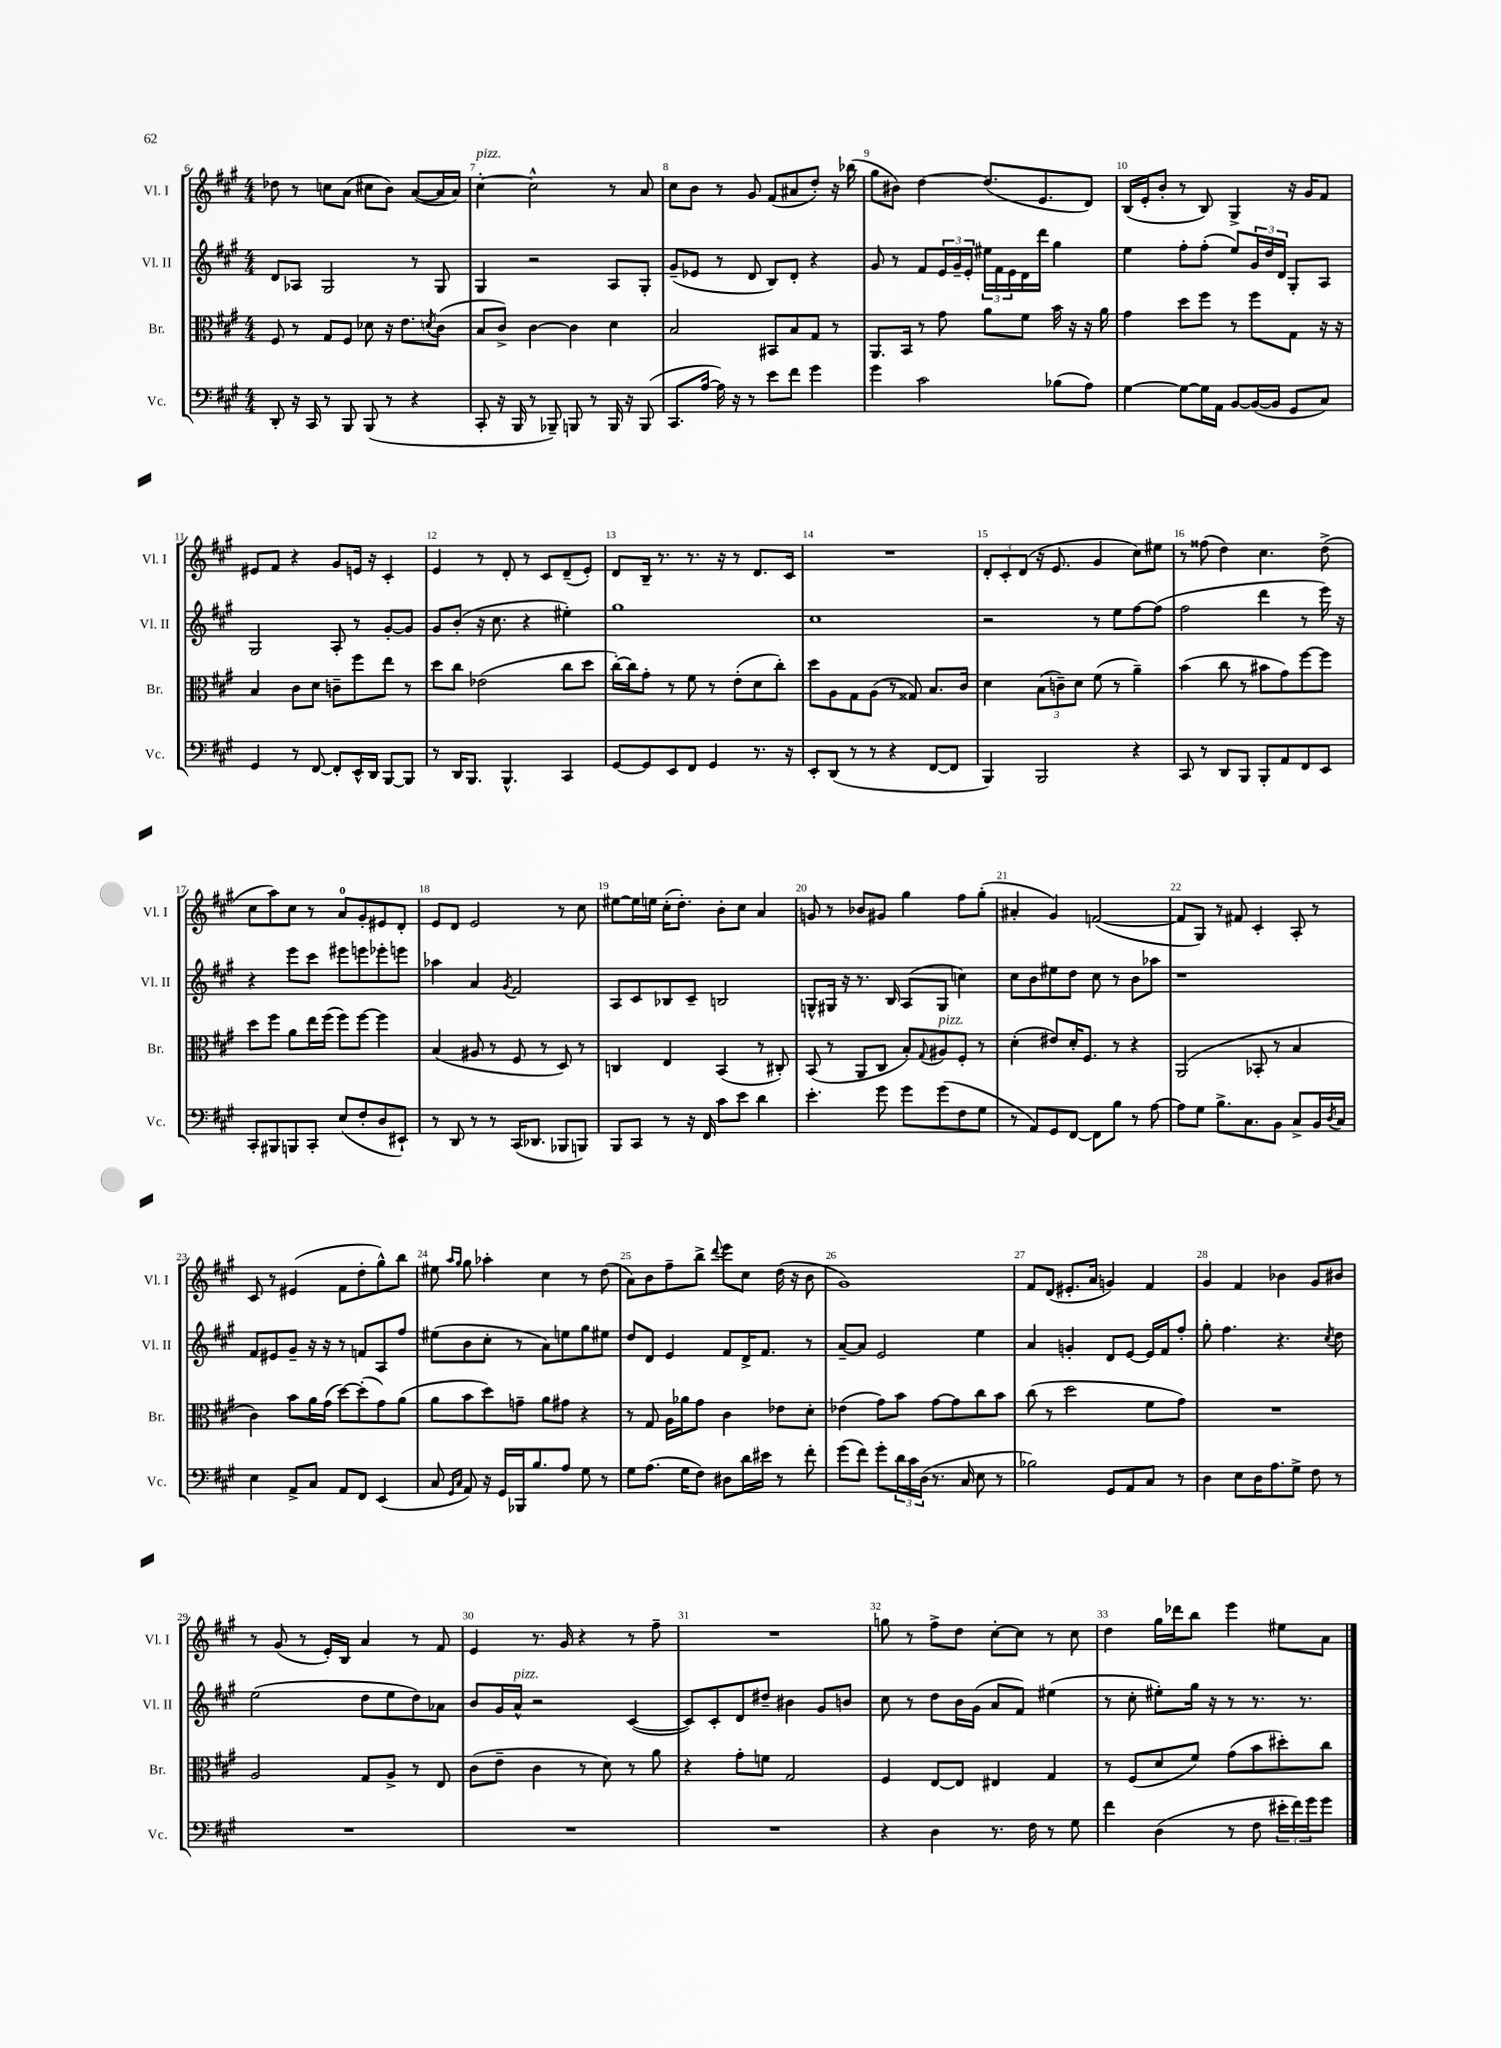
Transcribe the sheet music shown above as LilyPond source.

<<
\new StaffGroup <<
\new Staff = "s0" \with { instrumentName = "Vl. I" shortInstrumentName = "Vl. I" } {
    \clef treble \key a \major \numericTimeSignature \time 4/4
    des''8 r8 c''8 a'8( cis''8 b'8) a'8~( a'16 a'16) |
    cis''4~-.^\markup { \italic "pizz." } cis''2-^ r8 a'8 |
    cis''8 b'8 r8 gis'8 fis'8( ais'8 d''8-.) r16 bes''16( |
    gis''8 bis'8) d''4~ d''8.( e'8. d'8) |
    b16( e'16-. b'8-. r8 b8) gis4-> r16 gis'16 fis'8 |
    eis'8 fis'8 r4 gis'8 e'16 r16 cis'4-. |
    e'4 r8 d'8-. r8 cis'8 d'8--( e'8-.) |
    d'8 b16-- r8. r8. r16 r8 d'8. cis'16 |
    R1 |
    \tuplet 3/2 { d'8-. cis'8-. d'8( } r16 e'8. gis'4 cis''8) eis''8 |
    r8 fisis''8( d''4) cis''4. d''8->( |
    cis''8 a''8) cis''8 r8 a'8-0 gis'8-. eis'8 d'8-. |
    e'8 d'8 e'2 r8 cis''8 |
    eis''8~ eis''16 e''16 cis''16-.( d''8.-.) b'8-. cis''8 a'4 |
    g'8 r8 bes'8 gis'8 gis''4 fis''8 gis''8-.( |
    ais'4-. gis'4) f'2~( |
    f'8 gis8) r8 fis'8 cis'4-. a8-. r8 |
    cis'8 r8 eis'4( fis'8 d''8-. gis''8-^) b''8 |
    eis''8 \grace { a''16 gis''16 } gis''8 aes''4-. cis''4 r8 d''8( |
    a'8) b'8 fis''8-- b''8-> \appoggiatura { d'''8 } e'''8 cis''8 d''16( r16 b'8 |
    gis'1) |
    fis'8 d'8( eis'8.-. a'16 g'4) fis'4 |
    gis'4 fis'4 bes'4 gis'8 bis'8 |
    r8 gis'8( r8 e'16-.) b16 a'4 r8 fis'8 |
    e'4 r8. gis'16 r4 r8 fis''8-- |
    R1 |
    g''8 r8 fis''8-> d''8 cis''8~-. cis''8 r8 cis''8 |
    d''4 gis''16 des'''16 b''8 e'''4 eis''8 a'8 \bar "|." |
}
\new Staff = "s1" \with { instrumentName = "Vl. II" shortInstrumentName = "Vl. II" } {
    \clef treble \key a \major \numericTimeSignature \time 4/4
    d'8 aes8 gis2 r8 gis8 |
    gis4 r2 a8 gis8-. |
    gis'8--( ees'8 r8 d'8 b8) d'8-. r4 |
    gis'8 r8 fis'8 \tuplet 3/2 { e'16 gis'16-- e'16-. } \tuplet 3/2 { eis''16 fis'16 e'16 } d'16 d'''16 gis''4 |
    e''4 fis''8-. fis''8-.( e''8) \tuplet 3/2 { gis'16 d''16 d'16 } gis8-. a8 |
    gis2 a8-. r8 gis'8~-. gis'8 |
    gis'8 b'8-.( r16 cis''8. r4 eis''4-.) |
    gis''1 |
    cis''1 |
    r2 r8 e''8 fis''8~ fis''8( |
    fis''2 d'''4 r8 e'''16) r16 |
    r4 e'''8 cis'''8 eis'''8 e'''8 ees'''8-. e'''8 |
    aes''4 a'4 \acciaccatura { gis'8 } fis'2 |
    a8 cis'8 bes8 cis'8-- b2 |
    g8-^ gis16 r16 r8. b16 a8( gis8 c''4) |
    cis''8 b'8 eis''8 d''8 cis''8 r8 b'8 aes''8 |
    r1 |
    fis'8 eis'8 gis'8-- r16 r16 r8 f'8 a8 fis''8 |
    eis''8( b'8 cis''8-. r8 a'8) e''8 gis''8 eis''8 |
    d''8 d'8 e'4 fis'8 d'16-> fis'8. r8 |
    a'8~-- a'8 e'2 e''4 |
    a'4 g'4-. d'8 e'8~ e'16 fis'16 fis''8-. |
    gis''8-. fis''4. r4. \acciaccatura { cis''8 } d''8 |
    e''2( d''8 e''8 d''8) aes'8 |
    b'8 gis'16 a'16-^^\markup { \italic "pizz." } r2 cis'4~( |
    cis'8) cis'8-. d'8 dis''8-- bis'4 gis'8 b'8 |
    cis''8 r8 d''8 b'16 gis'16( a'8 fis'8) eis''4( |
    r8 cis''8-. eis''8-.) gis''16 r16 r8 r8. r8. \bar "|." |
}
\new Staff = "s2" \with { instrumentName = "Br." shortInstrumentName = "Br." } {
    \clef alto \key a \major \numericTimeSignature \time 4/4
    fis8 r8 gis8 fis8 des'8 r16 e'8. \acciaccatura { d'8 } cis'8( |
    b8 cis'8->) cis'4~ cis'4 d'4 |
    b2 bis,8 b8 gis8 r8 |
    a,8. b,16 r8 gis'8 a'8 fis'8 b'16 r16 r16 a'16 |
    gis'4 d''8 fis''8 r8 fis''8 gis8 r16 r16 |
    b4 cis'8 d'8 c'8-- fis''8 e''8 r8 |
    d''8 cis''8 ees'2( cis''8 d''8 |
    cis''16~-.) cis''16 gis'8-. r8 fis'8 r8 e'8-.( d'8 cis''8-.) |
    d''8 a8 gis8 a8( r8 gisis8) b8. cis'16 |
    d'4 \tuplet 3/2 { b8( c'8--) d'8 } fis'8( r8 a'4--) |
    b'4( cis''8 r8 bis'8 gis'8) fis''8~ fis''8 |
    d''8 fis''8 a'8 e''16 fis''16( fis''8) fis''8~ fis''4 |
    b4( ais8 r8 fis8 r8 d8) r8 |
    c4 e4 b,4( r8 cis8-.) |
    b,8( r8 a,8 cis8 b8-.) \appoggiatura { gis8 } ais8^\markup { \italic "pizz." } fis8-. r8 |
    d'4-.( eis'8) d'16-. fis8. r8 r4 |
    a,2( bes,8-. r8 b4 |
    cis'4) b'8 a'16 gis'16( d''8~) d''8-.( gis'8) a'8( |
    a'8 b'8 d''8) g'8-- a'8 gis'8 r4 |
    r8 gis8 a16 aes'16 gis'8 cis'4 ees'8 d'8-. |
    ees'4( gis'8) b'8 gis'8~ gis'8 cis''8 b'8 |
    cis''8( r8 d''2 fis'8 gis'8) |
    R1 |
    a2 gis8 a8-> r8 e8 |
    cis'8( e'8-- cis'4 r8 d'8) r8 a'8 |
    r4 gis'8-. f'8 gis2 |
    fis4 e8~ e8 eis4 gis4 |
    r8 fis8( d'8 fis'8) gis'8( b'8 dis''8-.) cis''8 \bar "|." |
}
\new Staff = "s3" \with { instrumentName = "Vc." shortInstrumentName = "Vc." } {
    \clef bass \key a \major \numericTimeSignature \time 4/4
    d,8-. r16 cis,16 r8 b,,8 b,,8( r8 r4 |
    cis,8-. r16 b,,16 r8 bes,,8--) b,,8 r8 b,,16 r16 b,,8( |
    cis,8. a16~ a16) r16 r8 e'8 fis'8 gis'4 |
    gis'4 cis'2 bes8( a8) |
    gis4~ gis8~ gis16 a,16 b,8~ b,16~( b,16 gis,8 cis8) |
    gis,4 r8 fis,8~ fis,8-. e,16-^ d,16 b,,8~ b,,8 |
    r8 d,16 b,,8. b,,4.-^ cis,4 |
    gis,8~ gis,8 e,8 fis,8 gis,4 r8. r16 |
    e,8-. d,8( r8 r8 r4 fis,8~ fis,8 |
    b,,4) b,,2 r4 |
    cis,8 r8 d,8 b,,8 b,,8-. a,8 fis,8 e,8 |
    cis,8-. bis,,8 b,,8 cis,8-. e8( fis8-. d8 eis,8-!) |
    r8 d,8 r8 r8 cis,16( des,8. bes,,8 b,,8) |
    b,,8 cis,8 r8 r16 fis,16 cis'8 e'8 d'4 |
    e'4.-. gis'8 gis'8 gis'8( fis8 gis8 |
    r8 a,8) gis,8 fis,8~ fis,8 b8 r8 a8~ |
    a8 gis8 b8.-> cis8. b,8 cis8-> b,16 \acciaccatura { d8 } cis16 |
    e4 a,8-> cis8 a,8 fis,8 e,4( |
    cis8 \grace { gis,16 cis16 } a,8) r16 gis,16 bes,,16 b8. a8 gis8 r8 |
    gis8 a8.( gis16 fis8) dis8 d'16 eis'16 r8 fis'8-. |
    gis'8( fis'8) gis'8-. \tuplet 3/2 { d'16 cis'16 d16( } r8. cis16 e8 r8 |
    bes2) gis,8 a,8 cis8 r8 |
    d4 e8 d16 a8. gis8-> fis8 r8 |
    R1 |
    R1 |
    R1 |
    r4 d4 r8. fis16 r8 gis8 |
    fis'4 d4( r8 fis8 \tuplet 3/2 { eis'16-. fis'16) gis'16 } gis'8 \bar "|." |
}
>>
>>
\layout { \context { \Score currentBarNumber = #6 \override BarNumber.break-visibility = ##(#f #t #t) barNumberVisibility = #all-bar-numbers-visible } }
